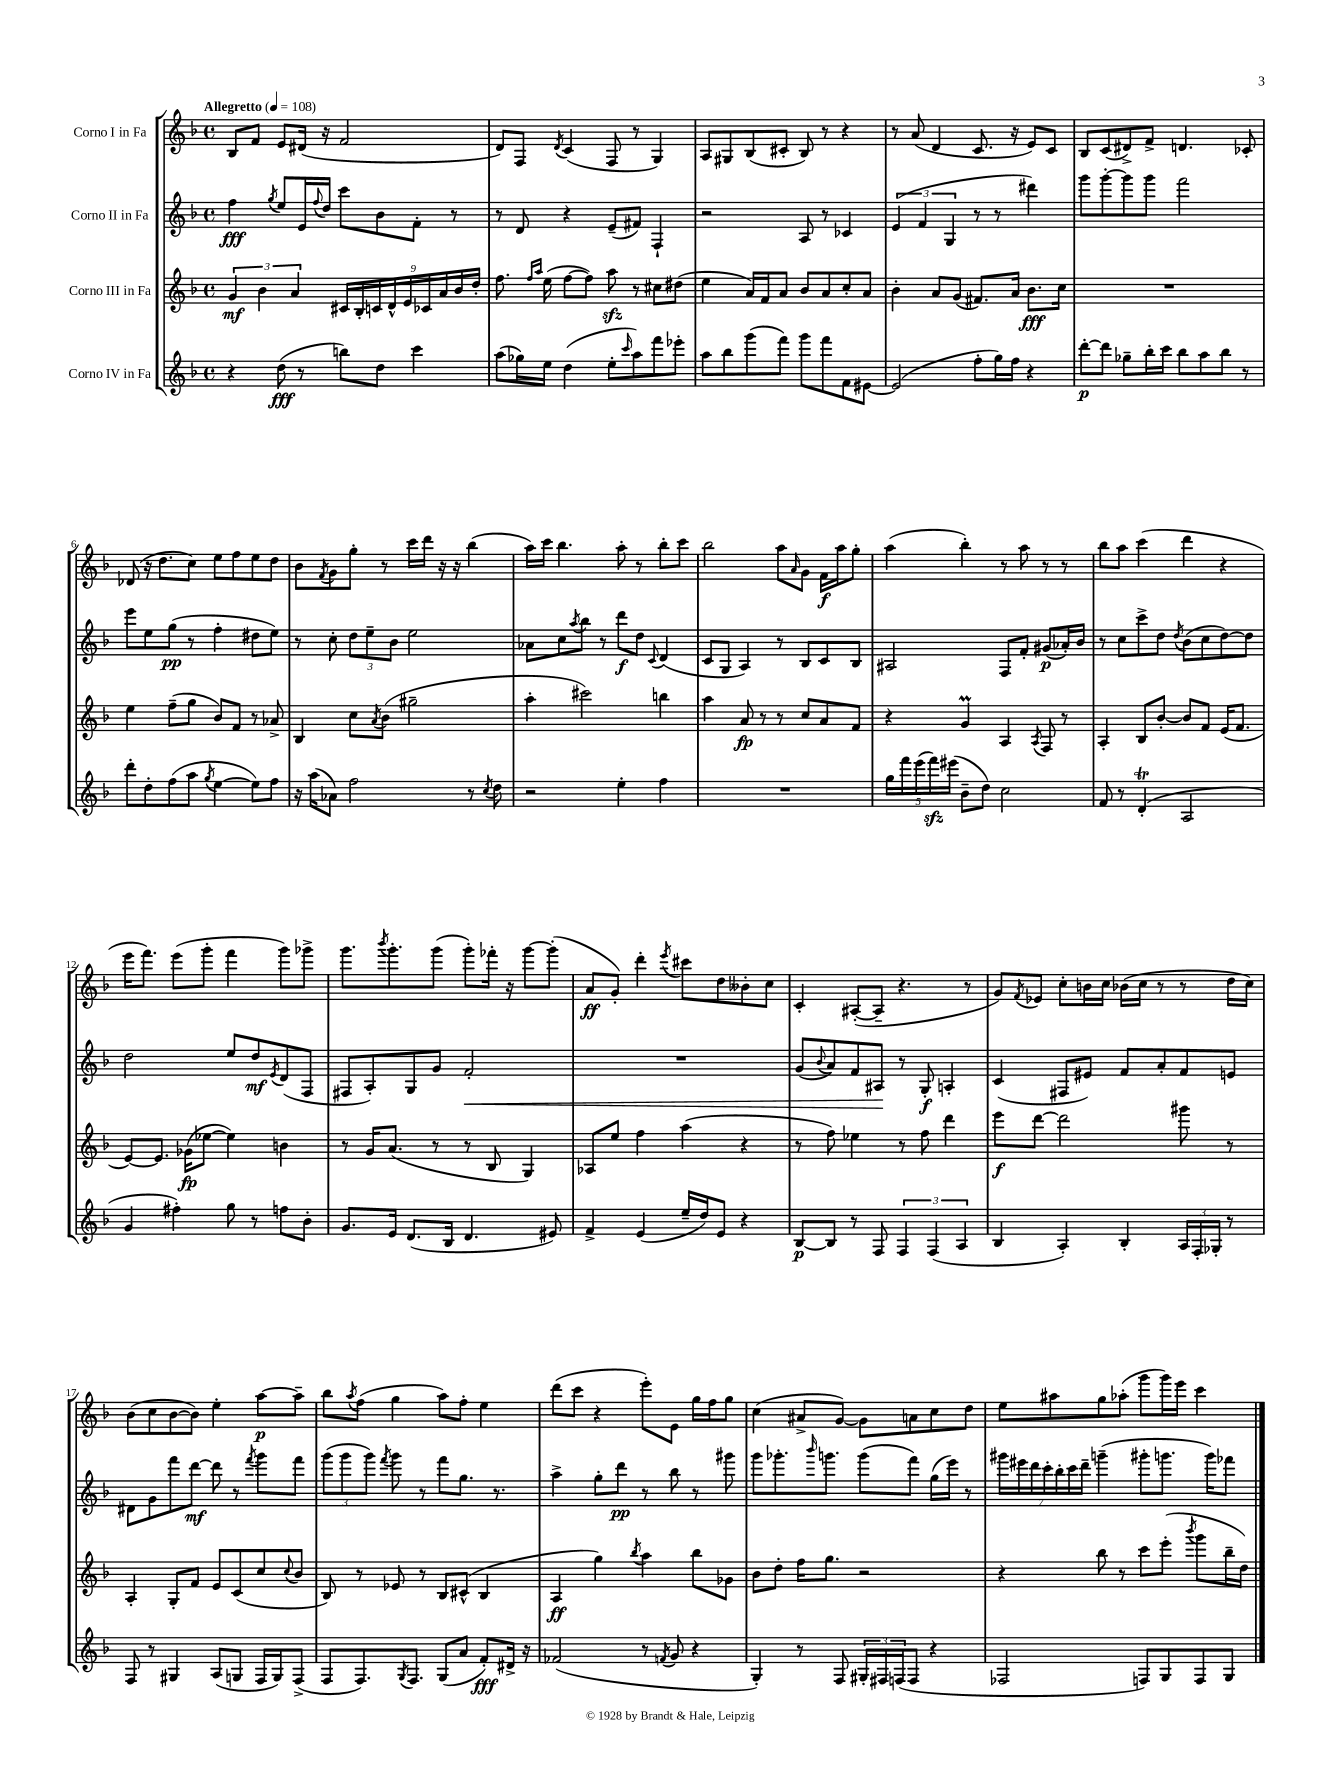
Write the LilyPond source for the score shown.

<<
\new StaffGroup <<
\new Staff = "s0" \with { instrumentName = "Corno I in Fa" } {
    \clef treble \key f \major \defaultTimeSignature \time 4/4 \tempo "Allegretto" 4 = 108
    bes8 f'8 e'8 dis'16( r16 f'2 |
    d'8) f8 \acciaccatura { d'8 } c'4( f8 r8 g4) |
    a8 gis8 bes8( cis'8-. bes8) r8 r4 |
    r8 a'8( d'4 c'8. r16 e'8) c'8 |
    bes8 c'8( dis'8->) f'8-> d'4. ces'8-. |
    des'8( r16 d''8. c''8) e''8 f''8 e''8 d''8 |
    bes'8 \acciaccatura { f'8 } g'8 g''8-. r8 c'''16 d'''16 r16 r16 bes''4( |
    a''16) c'''16 bes''4. a''8-. r8 bes''8-. c'''8 |
    bes''2 a''8 \grace { a'16 } g'8 f'16\f a''16 g''8-. |
    a''4( bes''4-.) r8 a''8 r8 r8 |
    bes''8 a''8 c'''4( d'''4 r4 |
    e'''16 f'''8.) e'''8( g'''8-. f'''4 g'''8) ges'''8-> |
    g'''8. \acciaccatura { bes'''8 } g'''8.-. g'''8( g'''8-.) fes'''16-. r16 g'''8~ g'''8-.( |
    a'8\ff g'8-.) d'''4-. \acciaccatura { e'''8 } cis'''8 d''8 beses'8-. c''8 |
    c'4-. ais8~-.( ais8-- r4. r8 |
    g'8) \acciaccatura { f'8 } ees'8 c''8-. b'16 c''16 bes'16( c''16 r8 r8 d''16 c''16) |
    bes'8( c''8 bes'8~ bes'8) e''4-. a''8~\p a''8-- |
    bes''8 \acciaccatura { a''8 } f''8( g''4 a''8) f''8-. e''4 |
    d'''8( c'''8 r4 e'''8-.) e'8 g''16 f''16 g''8 |
    c''4( ais'8-> g'8~) g'8 a'8 c''8 d''8 |
    e''8 ais''8 g''8 aes''8-.( g'''8 g'''16) e'''16 c'''4 \bar "|." |
}
\new Staff = "s1" \with { instrumentName = "Corno II in Fa" } {
    \clef treble \key f \major \defaultTimeSignature \time 4/4
    f''4\fff \acciaccatura { g''8 } e''8 e'16 \appoggiatura { f''8 } d''16 c'''8 bes'8 f'8-. r8 |
    r8 d'8 r4 e'8--( fis'8) f4-! |
    r2 a8 r8 ces'4 |
    \tuplet 3/2 { e'4( f'4 g4 } r8 r8 dis'''4) |
    g'''8 g'''8~-. g'''8 g'''8 f'''2 |
    e'''8 e''8 g''8\pp( r8 f''4-. dis''8 e''8) |
    r8 c''8-. \tuplet 3/2 { d''8 e''8-- bes'8 } e''2 |
    aes'8 c''8 \acciaccatura { a''8 } bes''8 r8 d'''8\f d''8 \appoggiatura { c'8 } d'4( |
    c'8 g8 a4) r8 bes8 c'8 bes8 |
    ais2 f8 f'8-. gis'8\p( aes'16-.) bes'16 |
    r8 c''8 c'''8-> d''8 \acciaccatura { d''8 } bes'8( c''8 d''8~) d''8 |
    d''2 e''8 d''8\mf \acciaccatura { e'8 } d'8( f8 |
    fis8 a8-.) g8 g'8 f'2-.\< |
    R1 |
    g'8( \appoggiatura { bes'8 } a'8) f'8 ais8\! r8 g8-.\f a4-. |
    c'4( fis8 eis'8) f'8 a'8-. f'8 e'8 |
    dis'8 g'8 f'''8 d'''8~\mf d'''8 r8 \acciaccatura { f'''8 } g'''8 f'''8 |
    \tuplet 3/2 { g'''8( g'''8 g'''8) } \acciaccatura { f'''8 } g'''8 r8 f'''8 g''8. r8. |
    a''4-> g''8-. d'''8\pp r8 bes''8 r8 gis'''8 |
    g'''8 ges'''8.-. \grace { bes'''16 } g'''8. g'''8( f'''8) g''16( e'''16) r8 |
    \tuplet 7/4 { gis'''16 eis'''16 d'''16 c'''16-. bes''16-. c'''16 d'''16-- } g'''4--( gis'''8-. g'''8. g'''16) fes'''8 \bar "|." |
}
\new Staff = "s2" \with { instrumentName = "Corno III in Fa" } {
    \clef treble \key f \major \defaultTimeSignature \time 4/4
    \tuplet 3/2 { g'4\mf bes'4 a'4 } \tuplet 9/8 { cis'16 bes16-. c'16 d'16-^ e'16 ces'16 a'16 bes'16 d''16-. } |
    f''8. \grace { f''16 a''16 } e''16( f''8~ f''8) a''8\sfz r8 cis''8 dis''8( |
    e''4 a'16) f'16 a'8 bes'8 a'8 c''8-. a'8 |
    bes'4-. a'8 g'8( fis'8.) a'16 bes'8.\fff c''16 |
    R1 |
    e''4 f''8--( g''8 bes'8) f'8 r8 aes'8-> |
    bes4 c''8 \acciaccatura { a'8 } bes'8( gis''2-- |
    a''4-. cis'''2) b''4 |
    a''4 a'8\fp r8 r8 c''8 a'8 f'8 |
    r4 g'4\prall a4 \acciaccatura { a8 } f8 r8 |
    a4-. bes8 bes'8~-. bes'8 f'8 e'16( f'8. |
    e'8~) e'8. ges'16\fp( ees''8~ ees''4) b'4 |
    r8 g'16 a'8.( r8 r8 bes8 g4) |
    aes8 e''8 f''4 a''4( r4 |
    r8 f''8) ees''4 r8 f''8 d'''4 |
    e'''8\f d'''8~ d'''2 gis'''8 r8 |
    a4-. g8-. f'8 e'8 c'8( c''8 \appoggiatura { c''8 } bes'8 |
    bes8) r8 ees'8 r8 bes8 cis'8-^( bes4 |
    a4\ff g''4) \acciaccatura { bes''8 } a''4 bes''8 ges'8 |
    bes'8 d''8-. f''16 g''8. r2 |
    r4 bes''8 r8 c'''8 e'''8-.( \acciaccatura { bes'''8 } g'''8 bes''16-- d''16) \bar "|." |
}
\new Staff = "s3" \with { instrumentName = "Corno IV in Fa" } {
    \clef treble \key f \major \defaultTimeSignature \time 4/4
    r4 d''8\fff( r8 b''8) d''8 c'''4 |
    a''8( ges''16) e''16 d''4( e''8-. \grace { c'''16 } a''8) f'''8 ees'''8-. |
    a''8 bes''8 g'''8( f'''8) g'''8 f'''8 f'8 eis'8~ |
    eis'2( f''8-. g''16) f''16 r4 |
    d'''8~-.\p d'''8 ges''8-- bes''16-. c'''16 bes''8 a''8 bes''8 r8 |
    d'''8-. d''8-. f''8( a''8 \acciaccatura { g''8 } e''4~ e''8) f''8 |
    r16 a''16( aes'8) f''2 r8 \acciaccatura { c''8 } d''8 |
    r2 e''4-. f''4 |
    R1 |
    \tuplet 5/4 { g''16 f'''16 e'''16( f'''16\sfz) eis'''16( } bes'8-- d''8) c''2 |
    f'8 r8 d'4-.\trill( a2 |
    g'4 fis''4-.) g''8 r8 f''8 bes'8-. |
    g'8. e'16 d'8.( bes16 d'4. eis'8) |
    f'4-> e'4( e''16-- d''16) e'8 r4 |
    bes8~\p bes8 r8 f8 \tuplet 3/2 { f4 f4( a4 } |
    bes4 a4-.) bes4-. \tuplet 3/2 { a16 f16-. ges16-. } r8 |
    f8 r8 gis4 a8( g8 f16 g16) f8->( |
    f8 f8.) \acciaccatura { g8 } f8. g8( a'8 f'8-.\fff) dis'16-> r16 |
    fes'2( r8 \acciaccatura { f'8 } g'8 r4 |
    g4-.) r8 f8 \tuplet 3/2 { gis16-. fis16 f16( } f8 r4 |
    fes2 f8) g8 f8 g8 \bar "|." |
}
>>
>>
